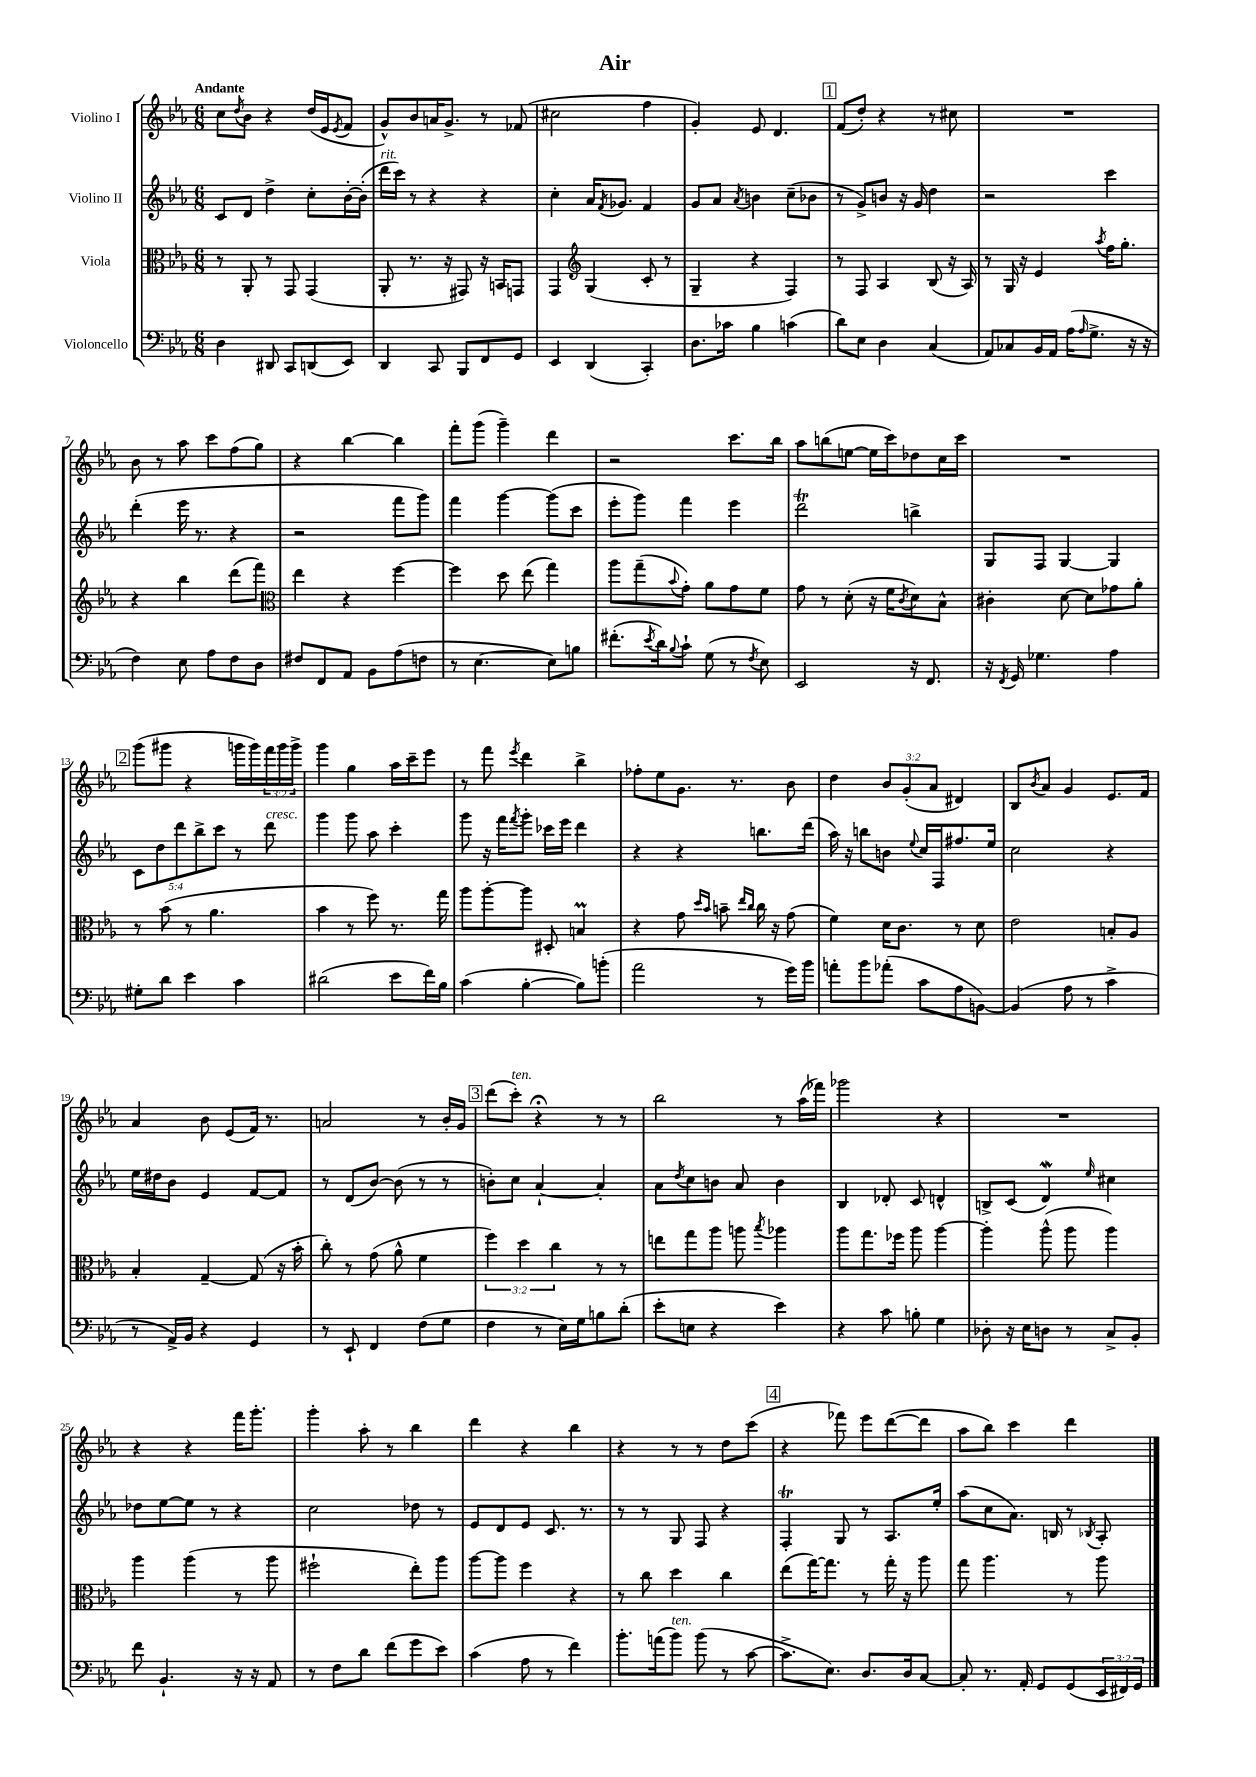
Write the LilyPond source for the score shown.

\header { title = "Air" }
<<
\new StaffGroup <<
\new Staff = "s0" \with { instrumentName = "Violino I" } {
    \clef treble \key ees \major \numericTimeSignature \time 6/8 \override Staff.TupletNumber.text = #tuplet-number::calc-fraction-text \tempo "Andante"
    c''8 \acciaccatura { d''8 } bes'8 r4 d''16( ees'16 \acciaccatura { ees'8 } f'8 |
    g'8-^) bes'8 a'16 g'8.-> r8 fes'8( |
    cis''2 f''4 |
    g'4-.) ees'8 d'4. |
    \mark \markup { \box "1" } f'8( d''8-.) r4 r8 cis''8 |
    R2. |
    bes'8 r8 aes''8 c'''8 f''8( g''8) |
    r4 bes''4~ bes''4 |
    f'''8-. g'''8( g'''4--) d'''4 |
    r2 c'''8. bes''16 |
    aes''8 b''8( e''8~ e''16 c'''16) des''8 c''16 c'''16 |
    R2. |
    \mark \markup { \box "2" } g'''8( gis'''8 r4 g'''16 g'''16) \tuplet 3/2 { f'''16 g'''16 g'''16-> } |
    g'''4 g''4 aes''16 c'''16-- ees'''8 |
    r8 f'''8 \acciaccatura { ees'''8 } d'''4 bes''4-> |
    fes''8-. ees''8 g'8. r8. bes'8 |
    d''4 \tuplet 3/2 { bes'8 g'8-.( aes'8 } dis'4) |
    bes8 \acciaccatura { bes'8 } aes'8 g'4 ees'8. f'16 |
    aes'4 bes'8 ees'8( f'16) r8. |
    a'2 r8 bes'16-. g'16 |
    \mark \markup { \box "3" } d'''8( c'''8-.^\markup { \italic "ten." }) r4\fermata r8 r8 |
    bes''2 r8 aes''16( fes'''16) |
    ges'''2 r4 |
    R2. |
    r4 r4 f'''16 g'''8.-. |
    g'''4-. aes''8-. r8 bes''4 |
    d'''4 r4 bes''4 |
    r4 r8 r8 d''8 c'''8( |
    \mark \markup { \box "4" } r4 fes'''8) ees'''8 d'''8~( d'''8 |
    aes''8 bes''8) c'''4 d'''4 \bar "|." |
}
\new Staff = "s1" \with { instrumentName = "Violino II" } {
    \clef treble \key ees \major \numericTimeSignature \time 6/8 \override Staff.TupletNumber.text = #tuplet-number::calc-fraction-text
    c'8 d'8 d''4-> c''8-. bes'16~-. bes'16-.( |
    d'''16^\markup { \italic "rit." } c'''16) r8 r4 r4 |
    c''4-. aes'16 \acciaccatura { f'8 } ges'8. f'4 |
    g'8 aes'8 \acciaccatura { aes'8 } b'4 c''8--( bes'8 |
    \mark \markup { \box "1" } r8 g'8->) b'8 r16 g'16 d''4 |
    r2 c'''4 |
    d'''4-.( ees'''16 r8. r4 |
    r2 f'''8 g'''8) |
    f'''4 g'''4~ g'''8( c'''8 |
    ees'''8-. g'''8) f'''4 ees'''4 |
    d'''2\trill b''4-> |
    g8 f8 g4~ g4 |
    \mark \markup { \box "2" } \tuplet 5/4 { c'8 d''8 d'''8 bes''8-> c'''8 } r8 d'''8^\markup { \italic "cresc." } |
    g'''4 g'''8 aes''8 c'''4-. |
    g'''8 r16 f'''16 \acciaccatura { f'''8 } g'''8-. ces'''16 ees'''16 d'''4 |
    r4 r4 b''8. d'''16( |
    aes''16) r16 b''8 b'8 \appoggiatura { ees''8 } c''16 f16 fis''8. ees''16 |
    c''2 r4 |
    ees''16 dis''16 bes'8 ees'4 f'8~ f'8 |
    r8 d'8( bes'8~) bes'8( r8 r8 |
    \mark \markup { \box "3" } b'8-.) c''8 aes'4~-! aes'4-. |
    aes'8 \acciaccatura { d''8 } c''8 b'8 aes'8 b'4 |
    bes4 des'8-. c'8 d'4-^ |
    b8-> c'8( d'4\mordent) \grace { ees''16 } cis''4 |
    des''8 ees''8~ ees''8 r8 r4 |
    c''2 des''8 r8 |
    ees'8 d'8 ees'8 c'8. r8. |
    r8 r8 g8 f8 r4 |
    \mark \markup { \box "4" } f4-.\trill g8 r8 aes8. ees''16-. |
    aes''8( c''8 aes'8.) b16 r8 \acciaccatura { bes8 } aes8-. \bar "|." |
}
\new Staff = "s2" \with { instrumentName = "Viola" } {
    \clef alto \key ees \major \numericTimeSignature \time 6/8 \override Staff.TupletNumber.text = #tuplet-number::calc-fraction-text
    r8 aes,8-. r8 g,8 g,4( |
    aes,8-. r8. r16 gis,8) r16 b,16 g,8 |
    g,4 \clef treble g4( c'8-. r8 |
    g4-- r4 f4) |
    \mark \markup { \box "1" } r8 f8 aes4 bes8( r16 aes16) |
    r8 g16 r16 ees'4 \acciaccatura { aes''8 } f''16 g''8.-. |
    r4 bes''4 d'''8( f'''8) |
    \clef alto ees''4 r4 f''4~ |
    f''4 d''8 ees''8( g''4) |
    aes''8 g''8--( \appoggiatura { bes'8 } g'8-.) aes'8 g'8 f'8 |
    g'8 r8 d'8-.( r16 f'16 \acciaccatura { c'8 } d'8) bes8-^ |
    cis'4-. d'8~ d'8 ges'8 aes'8-. |
    \mark \markup { \box "2" } r8 bes'8( r8 aes'4. |
    bes'4 r8 f''8) r8. g''16 |
    aes''8 aes''8~-. aes''8 dis8-. b4\prall |
    r4 g'8 \grace { d''16 bes'16 } b'8-- \grace { ees''16 c''16 } c''16 r16 g'8( |
    f'4) d'16 c'8. r8 d'8 |
    ees'2 b8-. aes8 |
    bes4-. g4~-- g8( r16 bes'16-. |
    c''8-.) r8 g'8( aes'8-^ f'4 |
    \mark \markup { \box "3" } \tuplet 3/2 { f''4) d''4 c''4 } r8 r8 |
    e''8 g''8 aes''8 a''8 \acciaccatura { bes''8 } aes''4 |
    aes''8 g''8. fes''16 aes''8 aes''4~ |
    aes''4-. aes''8-^( aes''8 aes''4) |
    aes''4 aes''4( r8 aes''8 |
    fis''2-! ees''8-.) aes''8 |
    aes''8~ aes''8 f''4 r4 |
    r8 c''8 d''4 c''4 |
    \mark \markup { \box "4" } ees''8( g''16~) g''8. r8 g''16-. r16 aes''8 |
    g''8 aes''4. r8 aes''8 \bar "|." |
}
\new Staff = "s3" \with { instrumentName = "Violoncello" } {
    \clef bass \key ees \major \numericTimeSignature \time 6/8 \override Staff.TupletNumber.text = #tuplet-number::calc-fraction-text
    d4 dis,8 c,8 d,8( ees,8) |
    d,4 c,8 bes,,8 f,8 g,8 |
    ees,4 d,4( c,4-.) |
    d8. ces'16 bes4 c'4( |
    \mark \markup { \box "1" } d'8) ees8 d4 c4( |
    aes,8) ces8 bes,16 aes,16 aes16( \grace { aes16 } g8.-> r16 r16 |
    f4) ees8 aes8 f8 d8 |
    fis8 f,8 aes,8 bes,8 aes8( f8 |
    r8 ees4.~ ees8) b8 |
    fis'8.-.( \acciaccatura { ees'8 } d'16) \appoggiatura { bes8 } c'8-! g8( r8 \acciaccatura { f8 } ees8) |
    ees,2 r16 f,8. |
    r16 \acciaccatura { f,8 } g,16 ges4. aes4 |
    \mark \markup { \box "2" } gis8-. d'8 ees'4 c'4 |
    dis'2( ees'8 f'16) bes16 |
    c'4( bes4~-. bes8) b'8-.( |
    aes'2 r8 g'16) bes'16 |
    a'8-. bes'8 aes'8-.( c'8 aes8 b,8~) |
    b,4( aes8 r8 c'4-> |
    r8 aes,16->) bes,16 r4 g,4 |
    r8 ees,8-! f,4 f8( g8 |
    \mark \markup { \box "3" } f4 r8 ees16) g16 b8 d'8-.( |
    ees'8-. e8 r4 ees'4) |
    r4 c'8 b8-. g4 |
    des8-. r16 ees16 d8 r8 c8-> bes,8-. |
    f'8 bes,4.-! r16 r16 aes,8 |
    r8 f8 d'8 f'8( g'8 ees'8) |
    c'4( aes8 r8 f'4) |
    bes'8.-. a'16( bes'8^\markup { \italic "ten." }) bes'8( r8 c'8~ |
    \mark \markup { \box "4" } c'8.-> ees8.) d8. d16 c8~ |
    c8-. r8. aes,16-. g,8 g,8( \tuplet 3/2 { ees,16 fis,16) g,16 } \bar "|." |
}
>>
>>
